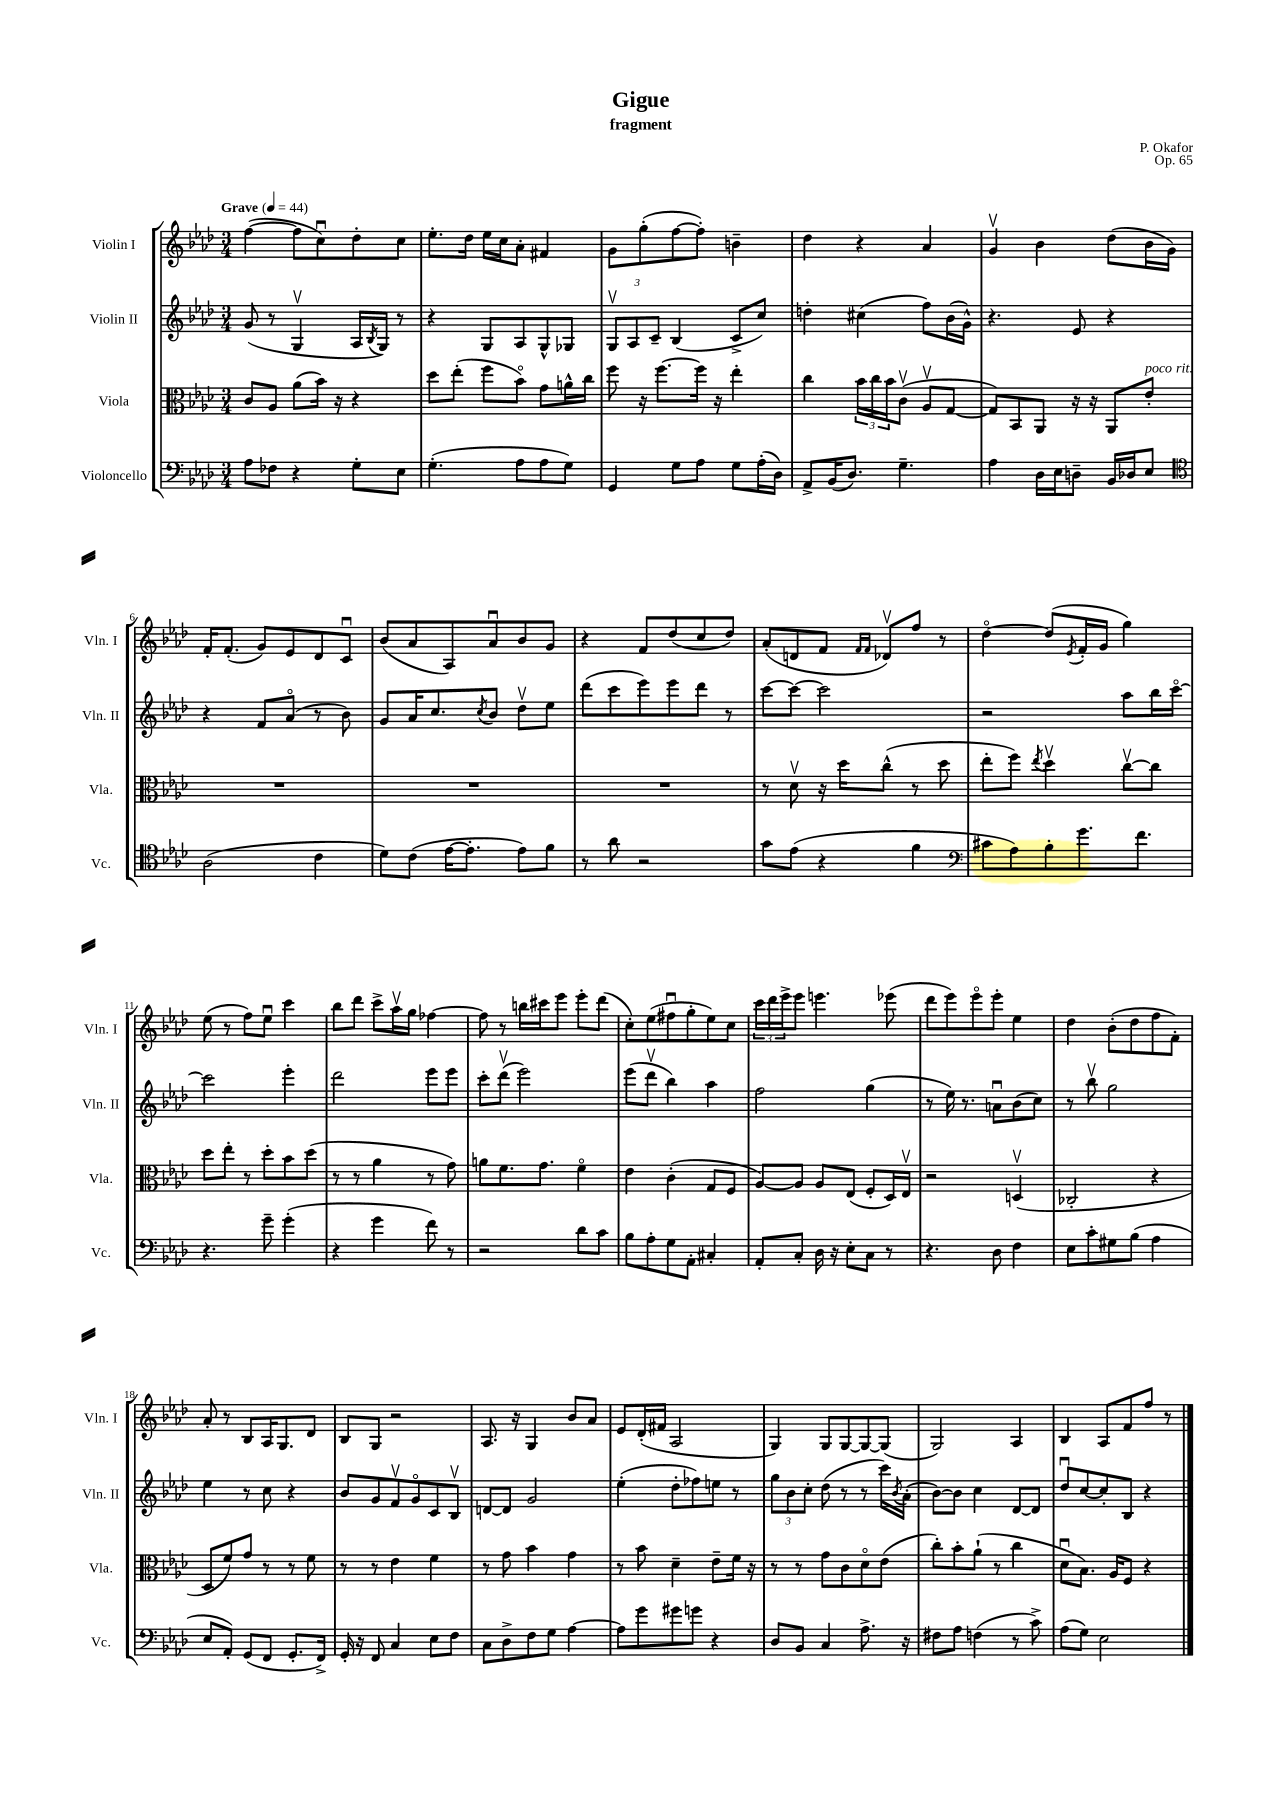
\header { title = "Gigue" composer = "P. Okafor" subtitle = "fragment" opus = "Op. 65" }
<<
\new StaffGroup <<
\new Staff = "s0" \with { instrumentName = "Violin I" shortInstrumentName = "Vln. I" } {
    \clef treble \key aes \major \numericTimeSignature \time 3/4 \tempo "Grave" 4 = 44
    f''4~( f''8 c''8\downbow) des''8-. c''8 |
    ees''8.-. des''16 ees''16 c''16 aes'8-. fis'4 |
    g'8 g''8-.( f''8~ f''8-.) b'4-- |
    des''4 r4 aes'4 |
    g'4\upbow bes'4 des''8( bes'16 g'16) |
    f'16-. f'8.-.( g'8) ees'8 des'8 c'8\downbow |
    bes'8( aes'8 aes8) aes'8\downbow bes'8 g'8 |
    r4 f'8 des''8( c''8 des''8) |
    aes'8-.( d'8 f'8 \grace { f'16 f'16 } des'8\upbow) f''8 r8 |
    des''4~\flageolet des''8( \acciaccatura { ees'8 } f'16-. g'16 g''4) |
    ees''8( r8 f''8) ees''8\downbow c'''4 |
    bes''8 des'''8 c'''8-> aes''16\upbow g''16 fes''4~ |
    fes''8 r8 b''16 cis'''16 ees'''8 ees'''8-. des'''8( |
    c''8-.) ees''8( fis''8\downbow g''8-. ees''8) c''8 |
    \tuplet 3/2 { c'''16 des'''16 ees'''16-> } ees'''8 e'''4. ees'''8( |
    des'''8 ees'''8) ees'''8\flageolet ees'''8-. ees''4 |
    des''4 bes'8-.( des''8 f''8 f'8-.) |
    aes'8-. r8 bes8 aes16 g8. des'8 |
    bes8 g8 r2 |
    aes8. r16 g4 bes'8 aes'8 |
    ees'8 des'16-.( fis'16 aes2 |
    g4) g8 g8~ g8~ g8( |
    g2) aes4 |
    bes4 aes8 f'8 f''8 r8 \bar "|." |
}
\new Staff = "s1" \with { instrumentName = "Violin II" shortInstrumentName = "Vln. II" } {
    \clef treble \key aes \major \numericTimeSignature \time 3/4
    g'8( r8 g4\upbow aes16 \acciaccatura { bes8 } g16) r8 |
    r4 g8 aes8 g8-^ ges8 |
    \tuplet 3/2 { g8\upbow aes8 c'8-- } bes4( c'8-> c''8) |
    d''4-. cis''4( f''8) bes'16( g'16-^) |
    r4. ees'8 r4 |
    r4 f'8 aes'8\flageolet( r8 bes'8) |
    g'8 aes'16 c''8. \acciaccatura { c''8 } bes'8 des''8\upbow ees''8 |
    des'''8( c'''8 ees'''8) ees'''8 des'''8 r8 |
    c'''8~ c'''8~ c'''2 |
    r2 aes''8 bes''16 c'''16~\flageolet |
    c'''2 ees'''4-. |
    des'''2 ees'''8 ees'''8 |
    c'''8-. des'''8\upbow( ees'''2) |
    ees'''8( des'''8\upbow bes''4) aes''4 |
    f''2 g''4( |
    r8 ees''16) r8. a'8\downbow bes'8( c''8) |
    r8 bes''8\upbow g''2 |
    ees''4 r8 c''8 r4 |
    bes'8 g'8 f'8\upbow g'8\flageolet c'8 bes8\upbow |
    d'8~ d'8 g'2 |
    ees''4-.( des''8-. fes''8) e''8 r8 |
    \tuplet 3/2 { g''8 bes'8 c''8-. } des''8( r8 r8 c'''16) \acciaccatura { bes'8 } aes'16-.( |
    bes'8~) bes'8 c''4 des'8~ des'8 |
    des''8\downbow c''8~ c''8-. bes8 r4 \bar "|." |
}
\new Staff = "s2" \with { instrumentName = "Viola" shortInstrumentName = "Vla." } {
    \clef alto \key aes \major \numericTimeSignature \time 3/4
    c'8 aes8 aes'8( bes'16) r16 r4 |
    des''8 ees''8-.( f''8 bes'8\flageolet) g'8 a'16-^ c''16 |
    f''8 r16 f''8.~ f''16 r16 ees''4-. |
    c''4 \tuplet 3/2 { bes'16 c''16 bes'16 } c'8\upbow( aes8\upbow g8~ |
    g8) bes,8 aes,8 r16 r16 aes,8 ees'8-.^\markup { \italic "poco rit." } |
    R2. |
    R2. |
    R2. |
    r8 des'8\upbow r16 des''16 c''8-^( r8 des''8 |
    ees''8-. f''8) \acciaccatura { ees''8 } des''4\upbow c''8~\upbow c''8 |
    des''8 ees''8-. r8 des''8-. bes'8 des''8( |
    r8 r8 aes'4 r8 g'8) |
    a'8 f'8. g'8. f'4\flageolet |
    ees'4 c'4-.( g8 f8 |
    aes8~) aes8 aes8 ees8( f8-. des16) ees16\upbow |
    r2 d4\upbow( |
    ces2-. r4 |
    des8 f'8) g'8 r8 r8 f'8 |
    r8 r8 ees'4 f'4 |
    r8 g'8 bes'4 g'4 |
    r8 bes'8 des'4-- ees'8-- f'16 r16 |
    r8 r8 g'8 c'8 des'8\flageolet ees'8( |
    c''8-.) bes'8-. aes'8-!( r8 c''4 |
    des'8\downbow bes8.) aes16 f8 r4 \bar "|." |
}
\new Staff = "s3" \with { instrumentName = "Violoncello" shortInstrumentName = "Vc." } {
    \clef bass \key aes \major \numericTimeSignature \time 3/4
    aes8 fes8 r4 g8-. ees8 |
    g4.-.( aes8 aes8 g8) |
    g,4 g8 aes8 g8 aes16-.( des16) |
    aes,8-> bes,16( des8.) g4.-- |
    aes4 des16 ees16 d8-- bes,16 des16 ees8 |
    \clef tenor aes2( c'4 |
    des'8) c'8( ees'16~ ees'8.-. ees'8) f'8 |
    r8 aes'8 r2 |
    g'8 ees'8( r4 f'4 |
    \clef bass cis'8 aes8) bes8-. g'8. f'8. |
    r4. g'8-- g'4-.( |
    r4 g'4 f'8) r8 |
    r2 des'8 c'8 |
    bes8 aes8-. g8 aes,8-. cis4-. |
    aes,8-. c8-. des16 r16 ees8-. c8 r8 |
    r4. des8 f4 |
    ees8 c'8-. gis8 bes8( aes4 |
    ees8 aes,8-.) g,8( f,8 g,8.-. f,16->) |
    g,16-. r16 f,8 c4 ees8 f8 |
    c8 des8-> f8 g8 aes4~ |
    aes8 g'8 gis'8 g'8 r4 |
    des8 bes,8 c4 aes8.-> r16 |
    fis8 aes8 f4( r8 c'8->) |
    aes8( g8) ees2 \bar "|." |
}
>>
>>
